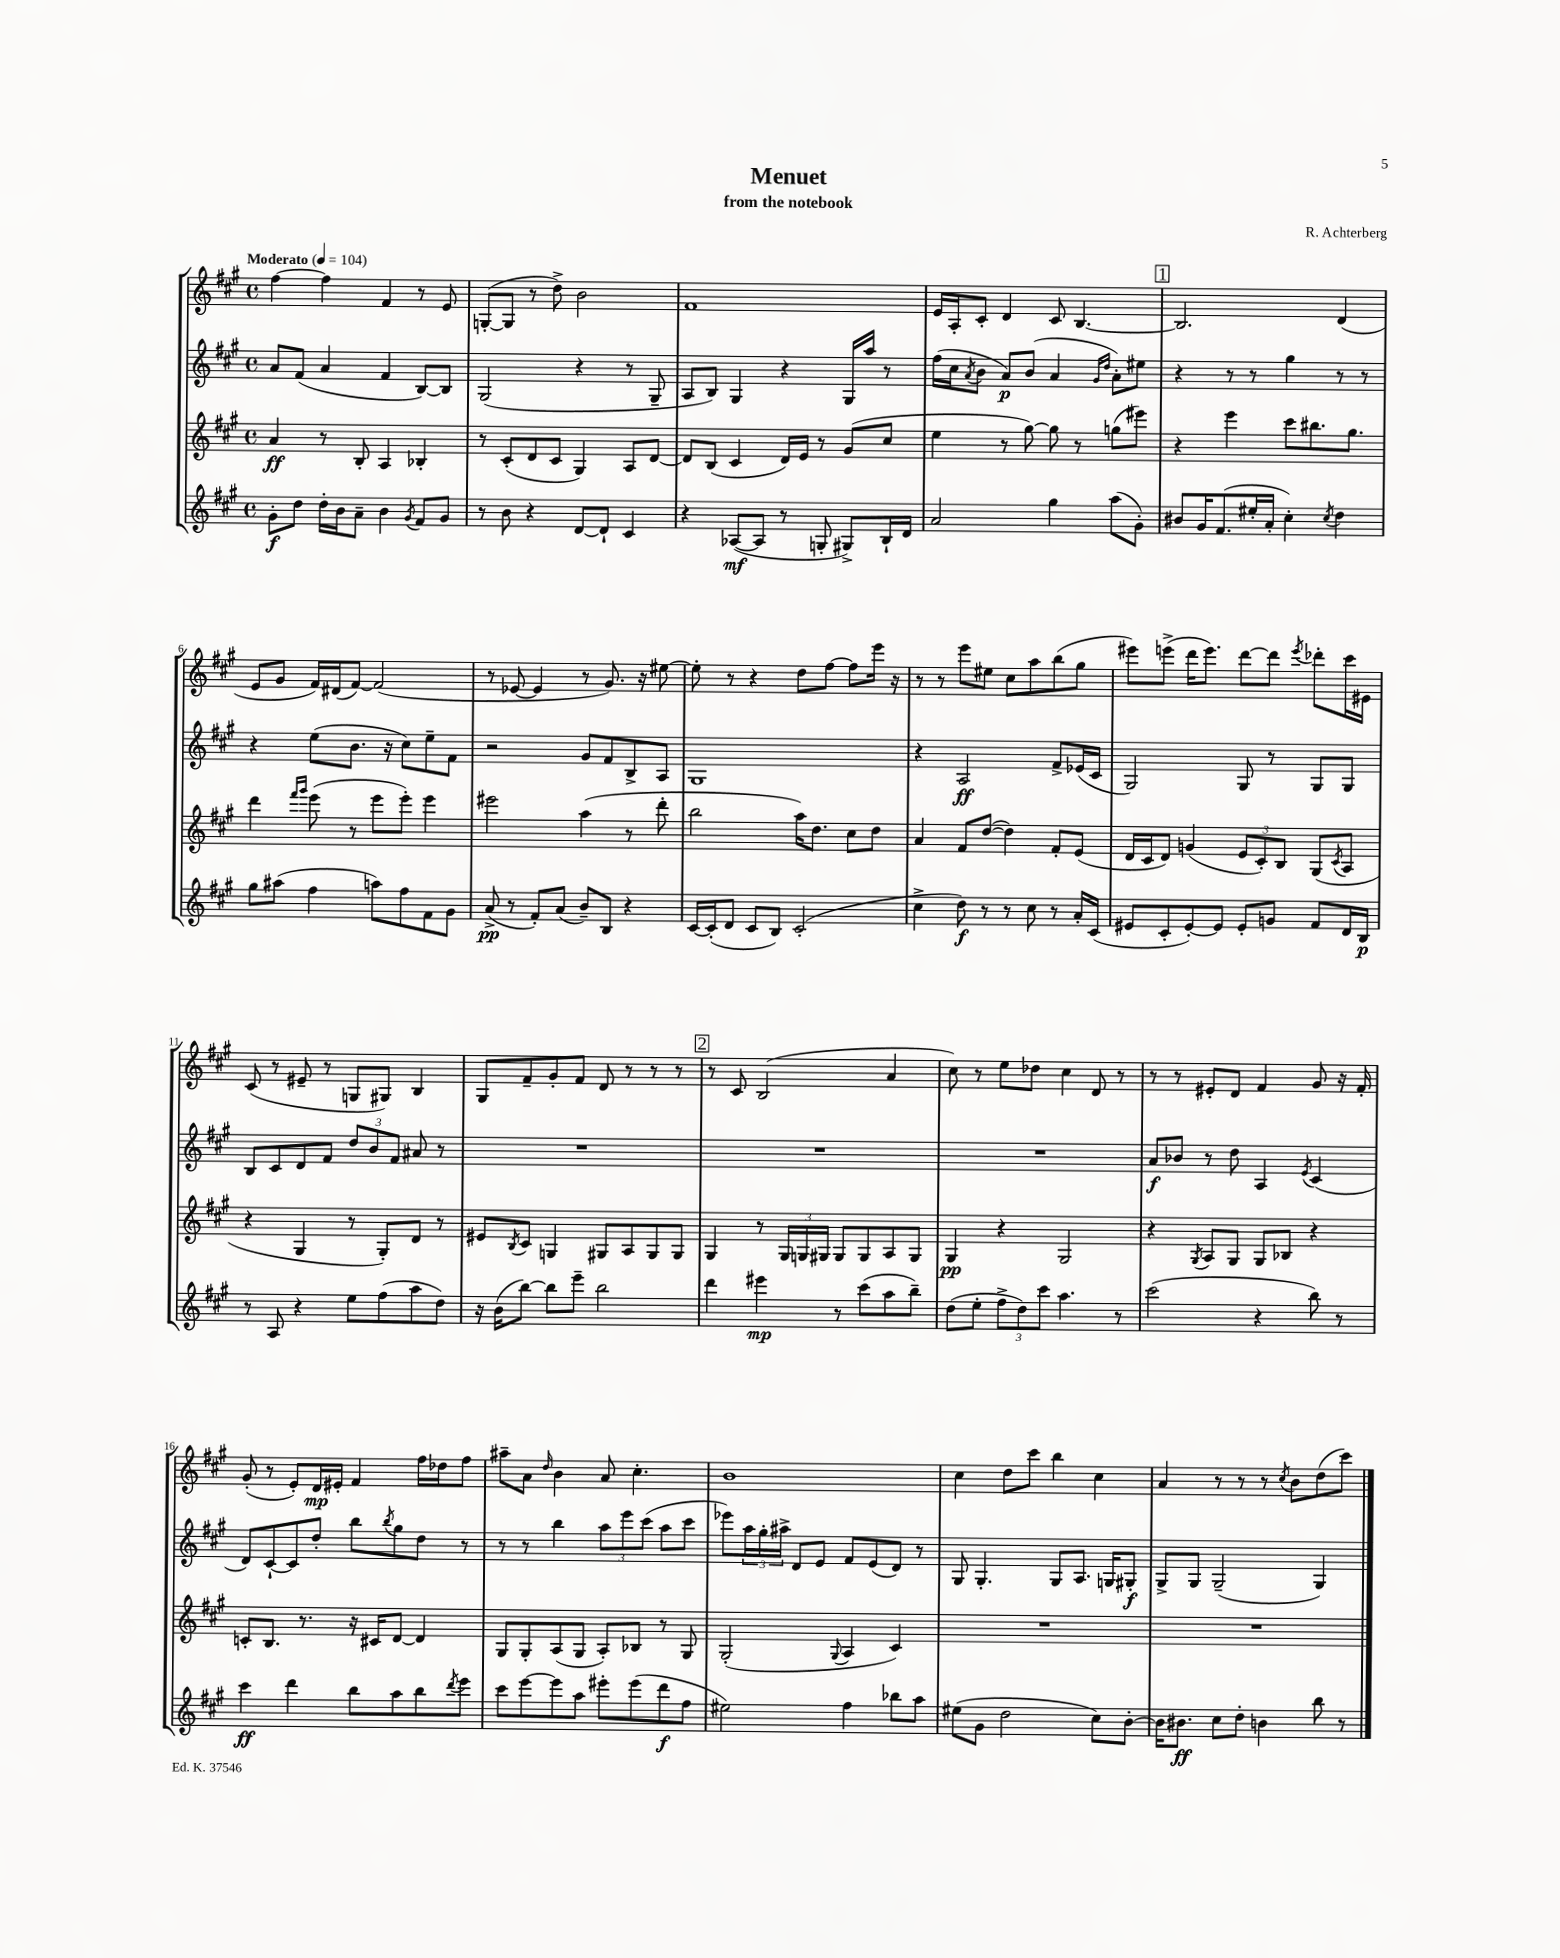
\header { title = "Menuet" composer = "R. Achterberg" subtitle = "from the notebook" }
<<
\new StaffGroup <<
\new Staff = "s0" {
    \clef treble \key a \major \defaultTimeSignature \time 4/4 \tempo "Moderato" 4 = 104
    fis''4~ fis''4 fis'4 r8 e'8 |
    g8~-.( g8 r8 d''8->) b'2 |
    fis'1 |
    e'16 a16-. cis'8-. d'4 cis'8 b4.~ |
    \mark \markup { \box "1" } b2. d'4( |
    e'8 gis'8 fis'16) dis'16( fis'8~) fis'2( |
    r8 ees'8~ ees'4 r8 gis'8.) r16 eis''8~ |
    eis''8-. r8 r4 d''8 fis''8~ fis''8 e'''16 r16 |
    r8 r8 e'''8 eis''8 cis''8 a''8 b''8( gis''8 |
    eis'''8) e'''8->( d'''16 e'''8.) d'''8~ d'''8 \acciaccatura { e'''8 } des'''8-. cis'''16 eis'16 |
    cis'8( r8 eis'8-- r8 g8 gis8) b4 |
    gis8 fis'8-- gis'8-. fis'8 d'8 r8 r8 r8 |
    \mark \markup { \box "2" } r8 cis'8 b2( a'4 |
    cis''8) r8 e''8 des''8 cis''4 d'8 r8 |
    r8 r8 eis'8-. d'8 fis'4 gis'8 r16 fis'16-. |
    gis'8-.( r8 e'8-.) d'16\mp eis'16-. fis'4 fis''16 des''16 fis''8 |
    ais''8-- a'8 \grace { d''16 } b'4 a'8 cis''4.-. |
    b'1 |
    cis''4 d''8 cis'''8 b''4 cis''4 |
    a'4 r8 r8 r8 \acciaccatura { cis''8 } b'8 d''8( cis'''8) \bar "|." |
}
\new Staff = "s1" {
    \clef treble \key a \major \defaultTimeSignature \time 4/4
    a'8 fis'8( a'4 fis'4 b8~) b8 |
    gis2( r4 r8 gis8-- |
    a8 b8) gis4 r4 gis16 a''16 r8 |
    fis''16( cis''16 \acciaccatura { a'8 } b'8 a'8\p) b'8( a'4 \grace { gis'16 d''16 } a'8-.) eis''8 |
    \mark \markup { \box "1" } r4 r8 r8 gis''4 r8 r8 |
    r4 e''8( b'8. r16 cis''8) e''8-- fis'8 |
    r2 gis'8 fis'8 b8-> a8 |
    gis1 |
    r4 a2\ff fis'8-> ees'16( cis'16 |
    gis2) gis8 r8 gis8 gis8 |
    b8 cis'8 d'8 fis'8 \tuplet 3/2 { d''8 b'8 fis'8 } ais'8 r8 |
    R1 |
    \mark \markup { \box "2" } R1 |
    R1 |
    a'8\f bes'8 r8 d''8 a4 \acciaccatura { e'8 } cis'4( |
    d'8) cis'8~-! cis'8 d''8-. b''8 \acciaccatura { b''8 } gis''8 d''8 r8 |
    r8 r8 b''4 \tuplet 3/2 { a''8 e'''8 cis'''8( } a''8 cis'''8 |
    ees'''8) \tuplet 3/2 { a''16 gis''16-. ais''16-> } d'8 e'8 fis'8 e'8( d'8) r8 |
    gis8 gis4.-. gis8 a8. g16 gis8-.\f |
    gis8-> gis8 gis2--( gis4) \bar "|." |
}
\new Staff = "s2" {
    \clef treble \key a \major \defaultTimeSignature \time 4/4
    a'4\ff r8 b8-. a4 bes4-. |
    r8 cis'8-.( d'8 cis'8 gis4) a8 d'8~ |
    d'8 b8( cis'4 d'16) e'16 r8 gis'8( cis''8 |
    e''4 r8 gis''8~) gis''8 r8 g''8( eis'''8) |
    \mark \markup { \box "1" } r4 e'''4 cis'''8 bis''8. gis''8. |
    d'''4 \grace { fis'''16 gis'''16 } e'''8( r8 e'''8 e'''8-.) e'''4 |
    eis'''2 a''4( r8 d'''8-. |
    b''2 a''16) d''8. cis''8 d''8 |
    a'4 fis'8 d''8~( d''4) fis'8-. e'8( |
    d'16 cis'16 d'8) g'4( \tuplet 3/2 { e'8 cis'8-.) b8 } gis8( \acciaccatura { cis'8 } a8 |
    r4 gis4 r8 gis8-.) d'8 r8 |
    eis'8 \acciaccatura { b8 } cis'8 g4 gis8 a8 gis8 gis8 |
    \mark \markup { \box "2" } gis4 r8 \tuplet 3/2 { gis16 g16 gis16 } gis8 gis8 a8 gis8 |
    gis4\pp r4 gis2 |
    r4 \acciaccatura { gis8 } a8 gis8 gis8 bes8 r4 |
    c'8-. b8. r8. r16 cis'16 d'8~ d'4 |
    gis8 gis8-. a8( gis8 a8-.) bes8 r8 gis8 |
    gis2-.( \appoggiatura { gis8 } a4 cis'4) |
    R1 |
    R1 \bar "|." |
}
\new Staff = "s3" {
    \clef treble \key a \major \defaultTimeSignature \time 4/4
    gis'8-.\f d''8 d''16-. b'16 a'8-- b'4 \acciaccatura { gis'8 } fis'8 gis'8 |
    r8 b'8 r4 d'8~ d'8-! cis'4 |
    r4 aes8~\mf( aes8 r8 g8-. gis8->) b16-! d'16 |
    a'2 gis''4 a''8( gis'8-.) |
    \mark \markup { \box "1" } bis'8 gis'16 fis'8.( eis''16-. a'16-. cis''4-.) \acciaccatura { cis''8 } d''4 |
    gis''8 ais''8( fis''4 a''8) fis''8 fis'8 gis'8 |
    a'8->\pp( r8 fis'8-.) a'8( b'8--) b8 r4 |
    cis'16~ cis'16-.( d'8 cis'8 b8) cis'2-.( |
    cis''4-> d''8\f) r8 r8 cis''8 r8 a'16-. cis'16( |
    eis'8 cis'8-. eis'8~-.) eis'8 eis'8-. g'8 fis'8 d'16 b16\p |
    r8 a8 r4 e''8 fis''8( a''8 d''8) |
    r16 b'16( b''8~) b''8 e'''8-- b''2 |
    \mark \markup { \box "2" } d'''4 eis'''4\mp r8 cis'''8( a''8 b''8--) |
    d''8( e''8-. \tuplet 3/2 { fis''8-> d''8) cis'''8 } a''4. r8 |
    cis'''2( r4 b''8) r8 |
    cis'''4\ff d'''4 b''8 a''8 b''8 \acciaccatura { d'''8 } e'''8 |
    cis'''8 e'''8~ e'''8 a''8 eis'''8-. eis'''8( d'''8\f fis''8 |
    eis''2) fis''4 bes''8 a''8 |
    eis''8( gis'8 d''2 cis''8) b'8~-. |
    b'16 bis'8.\ff cis''8 d''8-. b'4 b''8 r8 \bar "|." |
}
>>
>>
